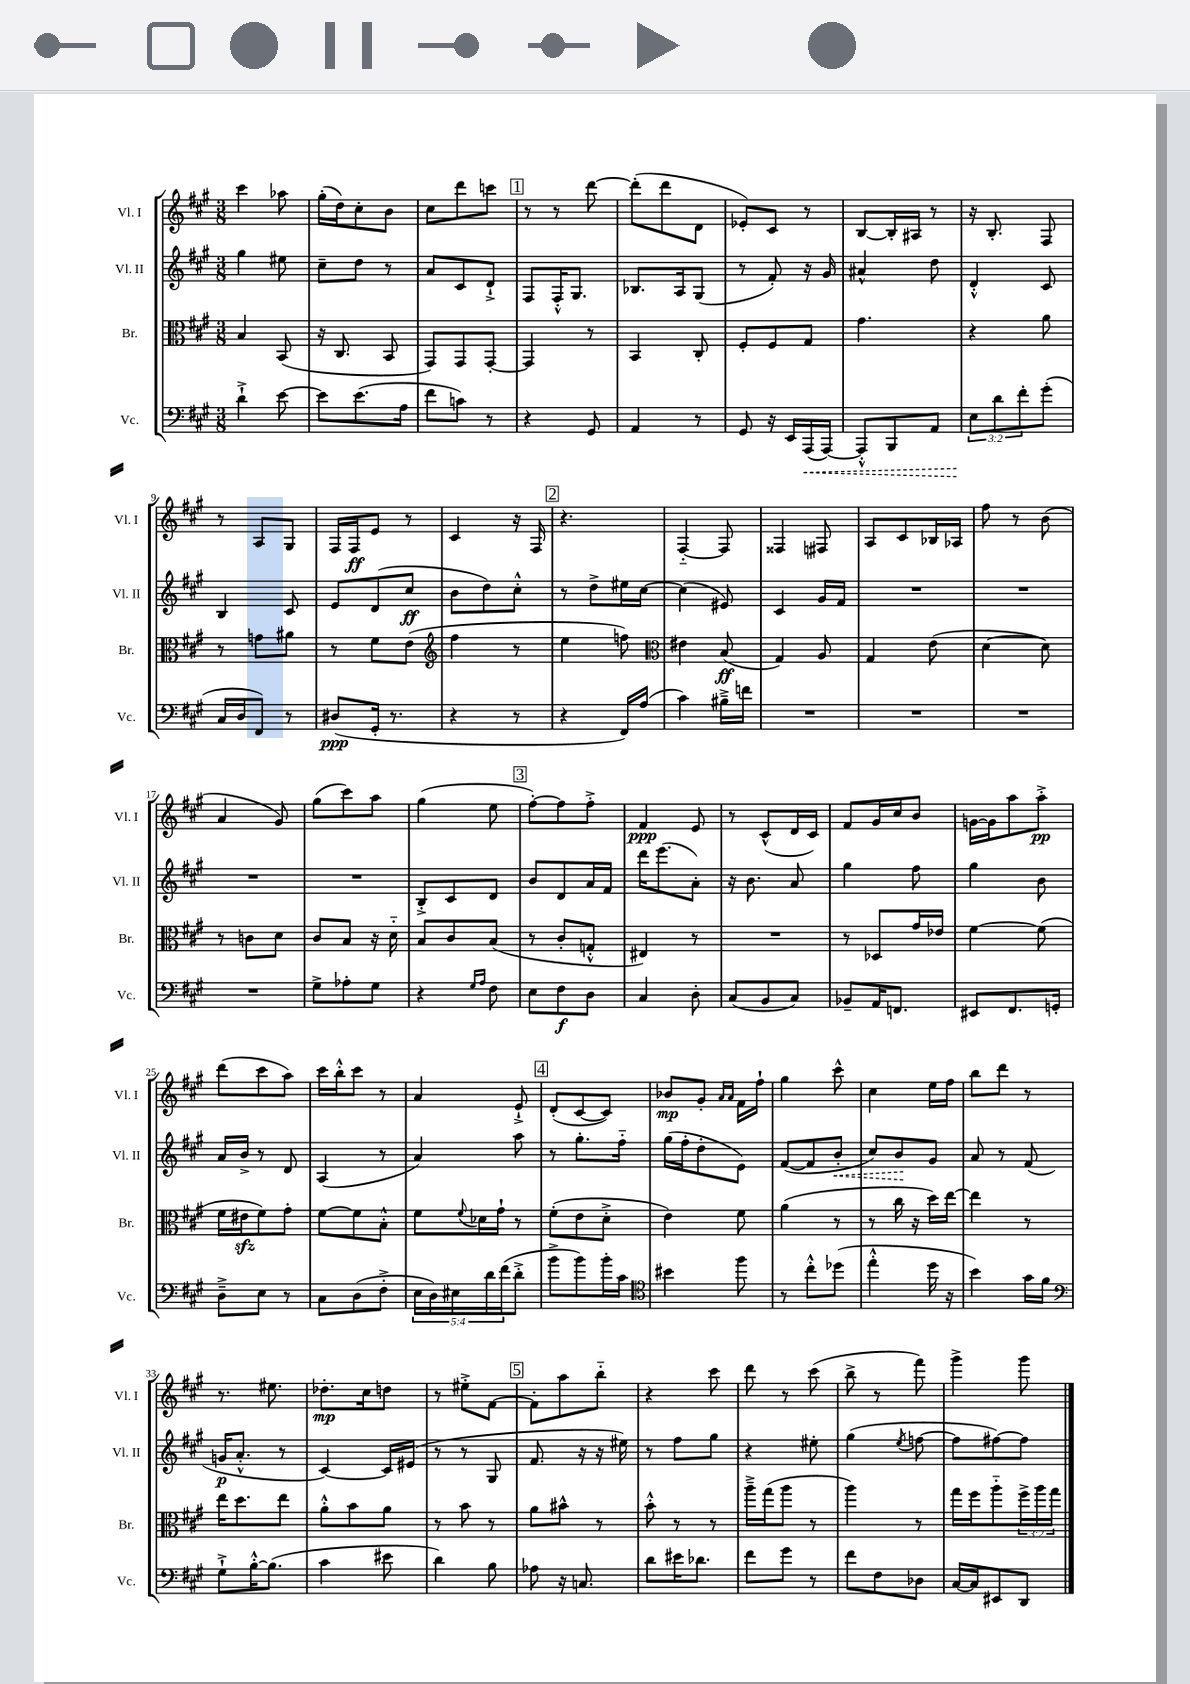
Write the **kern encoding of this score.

**kern	**kern	**kern	**kern
*staff4	*staff3	*staff2	*staff1
*clefF4	*clefC3	*clefG2	*clefG2
*k[f#c#g#]	*k[f#c#g#]	*k[f#c#g#]	*k[f#c#g#]
*M3/8	*M3/8	*M3/8	*M3/8
4d`^	4B	4gg#	4ccc#
[8e	(8BB	8ee#	8aa-
=	=	=	=
8e]	16r	8cc#~	(16gg#'
.	8.C#	.	16dd)
(8.e	.	8dd	8cc#'
.	8BB	8r	8b
16A	.	.	.
=	=	=	=
8f#	8GG#)	8a	8cc#
8c)	8GG#	8c#	8ddd
8r	[8GG#'	8d`^	8ccc
=	=	=	=
4r	4GG#]	8F#	8r
.	.	16F#'^^	8r
.	.	8.G#	.
8GG#	8r	.	[8ddd
=	=	=	=
4AA	4BB	8.B-	(8ddd']
.	.	.	8ddd
.	.	16A	.
8r	8C#'	(8G#	8d
=	=	=	=
8GG#	8F#'	8r	8e-')
16r	8F#	8f#')	8c#
16EE	.	.	.
(16AAA	8G#	16r	8r
[16AAA)	.	16g#	.
=	=	=	=
8AAA'^^]	4.g#	4a#^^	[8B
8BBB	.	.	16B']
.	.	.	16A#
8AA	.	8dd	8r
=	=	=	=
12E	4r	4d'^^	16r
.	.	.	8.B'
12d	.	.	.
12f#'	.	.	.
(8g#'	8a	8c#	8F#
=	=	=	=
16C#	8r	4B	8r
16D	.	.	.
8FF#)	8g	.	8A
8r	8a#	8c#	8G#
=	=	=	=
(8D#	8r	8e	16F#
.	.	.	16F#
16GG#'	8f#	(8d	8e
8.r	.	.	.
.	(8e	8cc#	8r
=	=	=	=
*	*clefG2	*	*
4r	4ff#	8b	4c#
.	.	8dd)	.
8r	8r	8cc#'^^	16r
.	.	.	16F#
=	=	=	=
4r	4ee	8r	4.r
.	.	8dd^	.
16FF#)	8ff)	16ee#	.
(16A	.	[16cc#	.
=	=	=	=
*	*clefC3	*	*
4c#)	4e#	(4cc#]	[4F#'~
16B#~^	(8B	8e#)	8F#]
16f	.	.	.
=	=	=	=
4.r	4G#)	4c#	4F##
.	8A	16g#	8F#
.	.	16f#	.
=	=	=	=
4.r	4G#	4.r	8A
.	.	.	8c#
.	(8e	.	16B-
.	.	.	16A-
=	=	=	=
4.r	[4d	4.r	8ff#
.	.	.	8r
.	8d])	.	(8b
=	=	=	=
4.r	8r	4.r	4a
.	8c	.	.
.	8d	.	8g#)
=	=	=	=
8G#^	8c#	4.r	(8gg#
8A-'	8B	.	8ccc#)
8G#	16r	.	8aa
.	16d'~	.	.
=	=	=	=
4r	8B	8B'^	(4gg#
.	8c#	8c#	.
16qqG#	.	.	.
16qqA	.	.	.
8F#	(8B	8d	8ee
=	=	=	=
8E	8r	8b	[8ff#')
8F#	8c#'	8d	8ff#]
8D	8G'^^	16a	8ff#'^
.	.	16f#	.
=	=	=	=
4C#	4E#)	16ddd	4f#
.	.	(8.eee	.
8D'	8r	8a')	8e
=	=	=	=
(8C#	4.r	16r	8r
.	.	8.b	.
8BB	.	.	(8c#^^
8C#)	.	8a	16d
.	.	.	16c#)
=	=	=	=
8BB-~	8r	4gg#	8f#
16AA	8D-	.	16g#
8.FF	.	.	16cc#
.	16g#	8ff#	8b
.	16e-	.	.
=	=	=	=
8EE#	[4f#	4gg#	[16g
.	.	.	16g]
8.FF#	.	.	8aa
.	(8f#]	8b	8aa'^
16GG'	.	.	.
=	=	=	=
8D~^	16f#	16a	(8ddd
.	16e#	16b^	.
8E	8f#)	8r	8ccc#
8r	8g#'	8d	8aa)
=	=	=	=
8C#	[8f#	(4A	16ccc#
.	.	.	16bb'^^
(8D	8f#]	.	8ccc#
8F#'^	8B'^^	8r	8r
=	=	=	=
20E	8f#	4a)	4a
20D)	.	.	.
20E#	.	.	.
.	8qqf#	.	.
.	16d-	.	.
20d	.	.	.
.	16g#`	.	.
(20f#	.	.	.
8d'^	8r	8aa	8e`^
=	=	=	=
8b^	(8f#'	8r	(8d'
8b)	8e	8.gg#'	[8c#
16b'	8d'^	.	8c#])
16c#	.	16ff#'~	.
=	=	=	=
*clefC4	*	*	*
4b#	4e)	(16gg#	8b-
.	.	16ff#'	.
.	.	8dd'	8g#'
.	.	.	16qqa
.	.	.	16qqa
8ff#	8f#	8e)	16f#
.	.	.	16ff#`
=	=	=	=
8r	(4a	([8f#	4gg#
8cc#'^^	.	8f#]	.
(8dd-	8r	8b'	8ccc#^^
=	=	=	=
4ee'^^	8r	8cc#)	4cc#
.	16cc#	8b	.
.	16r	.	.
16dd	16dd)	8g#	16ee
16r	[16ee	.	16ff#
=	=	=	=
4b)	4ee]	8a	8bb
.	.	8r	8ddd
16g#	8r	(8f#	8r
16f#	.	.	.
=	=	=	=
*clefF4	*	*	*
8G#`^	16ee	16g	8.r
.	8.dd	8.a'^^	.
[16B'^^	.	.	.
(8.B]	.	.	8.ee#
.	8ee	8r	.
=	=	=	=
4c#	8a'^^	[4c#)	8.dd-'
.	8b	.	.
.	.	.	16cc#
8e#	8a	16c#]	8dd
.	.	(16e#	.
=	=	=	=
4d)	8r	8r	8r
.	8b	8r	8ee#'^
8B	8r	8G#	[8f#
=	=	=	=
8A-	8a	8.f#	8f#']
16r	8b#^^	.	8aa
8.C	.	16r	.
.	8r	16r	8bb'~
.	.	16ee#)	.
=	=	=	=
8d	8b'^^	8r	4r
16e#	8r	8ff#	.
8.d-	.	.	.
.	8r	8gg#	8ccc#
=	=	=	=
8f#	16aa~^	4r	8ddd
.	(16gg#	.	.
8g#	8aa	.	8r
8r	8r	8ee#'	(8ccc#
=	=	=	=
8f#	4aa)	(4gg#	8bb^
8F#	.	.	8r
.	.	8qee	.
8D-	8r	[8ff	8fff#)
=	=	=	=
[16C#	16gg#	8ff]	4ggg#^
16C#]	16ff#	.	.
8EE#	8aa'~	[8ff#)	.
8DD	24ff#^	8ff#]	8ggg#
.	24aa	.	.
.	24gg#	.	.
==	==	==	==
*-	*-	*-	*-
